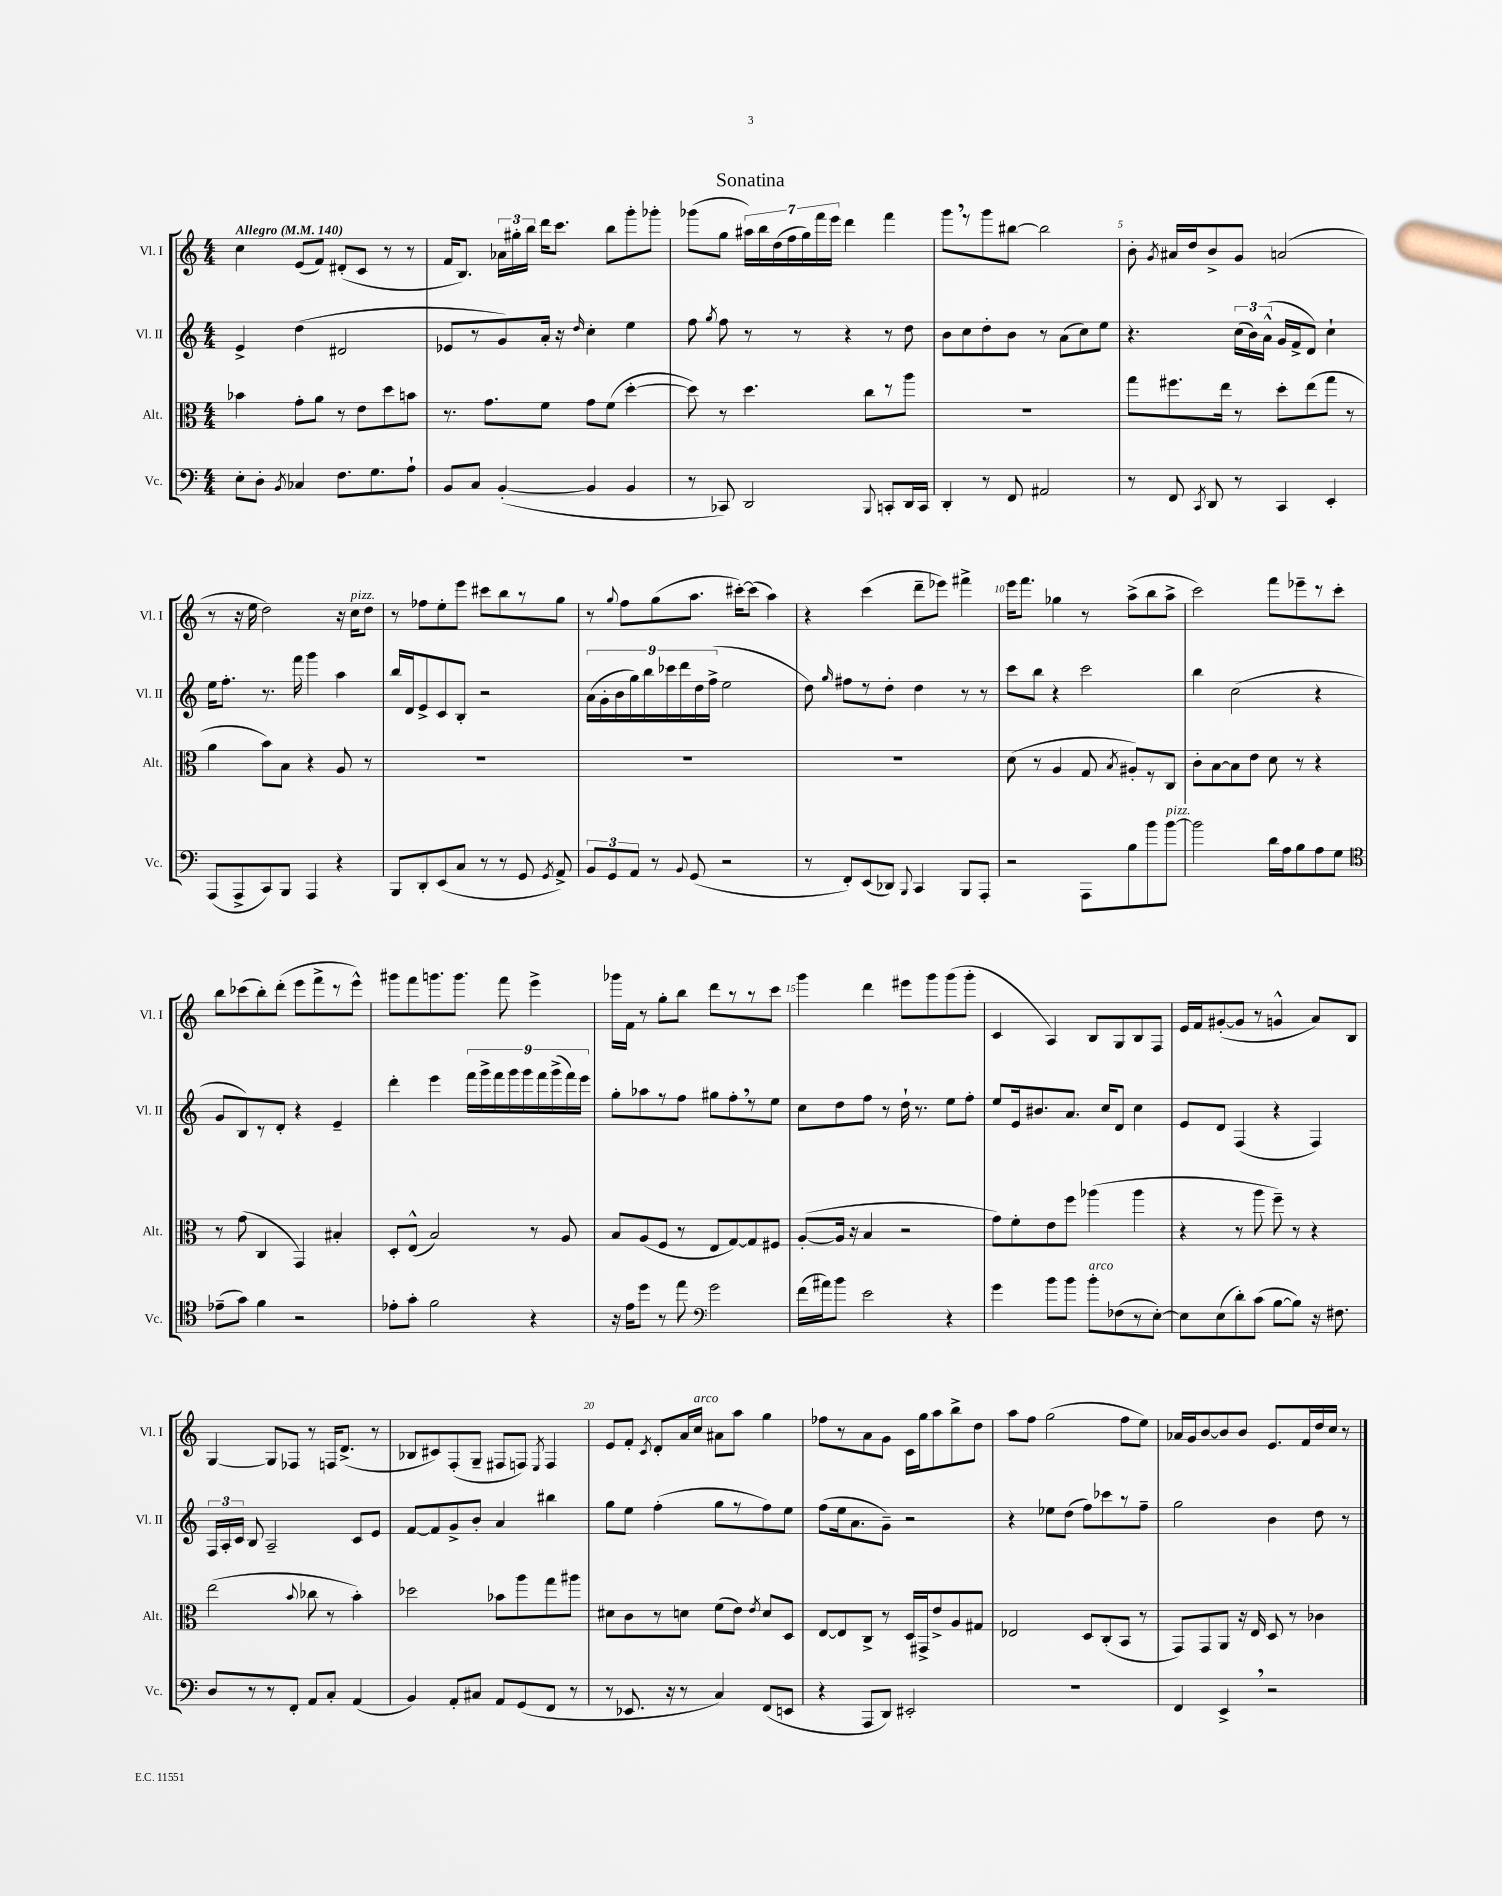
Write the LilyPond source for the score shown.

\header { title = "Sonatina" }
<<
\new StaffGroup <<
\new Staff = "s0" \with { instrumentName = "Vl. I" shortInstrumentName = "Vl. I" } {
    \clef treble \key c \major \numericTimeSignature \time 4/4 \tempo "Allegro" 4 = 140
    \autoBeamOff c''4 e'8[( f'8]) dis'8[-.( c'8] r8 r8 |
    f'16[ b8.]) \tuplet 3/2 { aes'16[ gis''16-. b''16] } d'''16[ c'''8.] b''8[ g'''8-. ges'''8]-. |
    ges'''8[( g''8] \tuplet 7/4 { ais''16[) b''16 d''16( f''16 g''16) f'''16 e'''16] } d'''4 f'''4 |
    g'''8[ \breathe r8 g'''8 bis''8]~ bis''2 |
    b'8-. \acciaccatura { g'8 } ais'16[ d''16 b'8-> g'8] a'2( |
    r8 r16 e''16 d''2) r16 c''16[^\markup { \italic "pizz." } d''8] |
    r8 fes''8[ e''8-. e'''8] cis'''8[ b''8 r8 g''8] |
    r8 \appoggiatura { g''8 } f''8[ g''8( a''8.] cis'''16[~-.) cis'''8]( a''4) |
    r4 c'''4( d'''8[-- ees'''8]) fis'''4-> |
    e'''16[ f'''8.] ges''4 r8 a''8[->( b''8 a''8]-> |
    c'''2) f'''8[ ees'''8-- r8 c'''8]-. |
    b''8[ ces'''8( b''8-.) d'''8]-.( e'''8[ f'''8-> r8 e'''8]-^) |
    gis'''8[ f'''8 g'''8. g'''8.] f'''8 e'''4-> |
    ges'''16[ f'16] r8 g''8[-. b''8] d'''8[ r8 r8 c'''8] |
    g'''4 d'''4 eis'''8[ g'''8 g'''8( g'''8]-. |
    c'4 a4) b8[ g8 b8 f8] |
    e'16[ f'16 gis'8~-.( gis'8] r8 g'4-^ a'8[) b8] |
    g4~ g8[ fes8] r8 f16[ d'8.]->( r8 |
    bes8[ cis'8) f8-.( g8]-- fis8[ f8]) \acciaccatura { e8 } f4 |
    e'8[ f'8]-. \acciaccatura { c'8 } d'8[-. a'16 c''16]^\markup { \italic "arco" } ais'8[ a''8] g''4 |
    fes''8[ r8 a'8 g'8] c'16[ g''16 a''8 b''8-> d''8] |
    a''8[ f''8] g''2( f''8[ e''8]) |
    aes'16[ g'16 b'8~ b'8 b'8] e'8.[ f'16 d''16 c''16] r8 \bar "|." |
}
\new Staff = "s1" \with { instrumentName = "Vl. II" shortInstrumentName = "Vl. II" } {
    \clef treble \key c \major \numericTimeSignature \time 4/4
    \autoBeamOff e'4-> d''4( dis'2 |
    ees'8[ r8 g'8) a'16]-. r16 \grace { d''16 } c''4-. e''4 |
    f''8 \acciaccatura { g''8 } f''8 r8 r8 r4 r8 d''8 |
    b'8[ c''8 d''8-. b'8] r8 a'8[( c''8) e''8] |
    r4. \tuplet 3/2 { c''16[( b'16) a'16]-^( } g'16[ f'16-> d'8]) c''4-! |
    e''16[ f''8.]-. r8. f'''16 g'''4 a''4 |
    b''16[ d'16 e'8-> c'8 b8]-. r2 |
    \tuplet 9/8 { a'16[( g'16-. b'16 g''16) b''16 ces'''16 d'''16 d''16 f''16]->( } e''2 |
    d''8) \grace { g''16 } fis''8[ r8 d''8]-. d''4 r8 r8 |
    c'''8[ b''8] r4 c'''2 |
    b''4 c''2( r4 |
    g'8[ b8) r8 d'8]-. r4 e'4-- |
    d'''4-. e'''4 \tuplet 9/8 { f'''16[ g'''16-> f'''16 g'''16 g'''16 f'''16 g'''16->( f'''16) e'''16] } |
    g''8[-. aes''8 r8 f''8] gis''8[ f''8-. \breathe r8 e''8] |
    c''8[ d''8 f''8] r8 d''16-! r8. e''8[ f''8]-. |
    e''8[ e'16 bis'8. a'8.] c''16[ d'8] c''4 |
    e'8[ d'8] f4( r4 f4) |
    \tuplet 3/2 { f16[ a16-. c'16] } b8 a2-- c'8[ e'8] |
    f'8[~ f'8 g'8-> b'8]-. a'4 bis''4 |
    g''8[ e''8] f''4-.( g''8[ r8 f''8) e''8] |
    f''8[( e''16 a'8. g'8]--) r2 |
    r4 ees''8[ d''8]( f''8[) ces'''8 r8 f''8]-- |
    g''2 b'4 d''8 r8 \bar "|." |
}
\new Staff = "s2" \with { instrumentName = "Alt." shortInstrumentName = "Alt." } {
    \clef alto \key c \major \numericTimeSignature \time 4/4
    \autoBeamOff bes'4 g'8[-. a'8] r8 e'8[ d''8 b'8] |
    r8. g'8.[ f'8] g'8[ f'8]( d''4~-. |
    d''8) r8 d''4. c''8[ r8 a''8] |
    R1 |
    g''8[ fis''8. e''16] r8 d''8[-. e''8( g''8] r8 |
    a'4 b'8[) b8] r4 a8 r8 |
    R1 |
    R1 |
    R1 |
    d'8( r8 a4 g8 \acciaccatura { b8 } ais8[-.) r8 c8] |
    c'8[-. b8~ b8 e'8] d'8 r8 r4 |
    r8 g'8( c4 g,4) bis4-. |
    d8[-. e8]-^( b2) r8 a8 |
    b8[ a8( f8] r8 e8[ g8~) g8 fis8] |
    a8[~-.( a16] r16 b4 r2 |
    g'8[) f'8-. e'8 f''8] aes''4( aes''4 |
    r4 r8 a''8 f''8--) r8 r4 |
    e''2( \appoggiatura { b'8 } ces''8 r8 b'4-.) |
    des''2 bes'8[ a''8 g''8 ais''8] |
    dis'8[ c'8 r8 d'8] f'8[( e'8]) \acciaccatura { e'8 } d'8[ d8] |
    e8[~ e8 c8]-> r8 d16[ gis,16-> e'8-> a8 gis8] |
    ees2 d8[ c8-.( b,8] r8 |
    g,8[) g,8 a,8] r16 e16 d8 r8 ces'4 \bar "|." |
}
\new Staff = "s3" \with { instrumentName = "Vc." shortInstrumentName = "Vc." } {
    \clef bass \key c \major \numericTimeSignature \time 4/4
    \autoBeamOff e8[-. d8]-. \acciaccatura { b,8 } ces4 f8.[ g8. a8]-! |
    b,8[ c8] b,4~-.( b,4 b,4 |
    r8 ces,8) d,2 \appoggiatura { b,,8 } c,8[-. d,16 c,16] |
    d,4-. r8 f,8 ais,2 |
    r8 f,8 \acciaccatura { c,8 } d,8 r8 c,4 e,4-. |
    a,,8[( a,,8-> c,8) b,,8] a,,4 r4 |
    b,,8[ d,8-. e,8( c8] r8 r8 g,8 \acciaccatura { g,8 } a,8->) |
    \tuplet 3/2 { b,8[ g,8 a,8] } r8 \appoggiatura { b,8 } g,8( r2 |
    r8 f,8[-.) e,8( des,8]) \appoggiatura { b,,8 } c,4 b,,8[ a,,8]-. |
    r2 a,,8[ b8 b'8 b'8]~^\markup { \italic "pizz." } |
    b'2 d'16[ a16 b8 a8 g8] |
    \clef tenor ees'8[--( g'8]) f'4 r2 |
    ees'8[-. g'8]-. f'2 r4 |
    r16 e'16[ d''8] r8 e''8 \clef bass g'2 |
    f'16[( ais'16) b'8] e'2 r4 |
    g'4 b'8[ b'8] b'8[-.^\markup { \italic "arco" } fes8( r8 e8]~-.) |
    e8[ e8( d'8-.) c'8]( b8[~ b8]) r16 fis8. |
    d8[ r8 r8 f,8]-. a,8[ c8]-. a,4( |
    b,4) a,8[-. cis8] a,8[ g,8( f,8] r8 |
    r8 ees,8. r16 r8 c4) f,8[( e,8] |
    r4 a,,8[ d,8]) eis,2-. |
    R1 |
    f,4 e,4-> \breathe r2 \bar "|." |
}
>>
>>
\layout { \context { \Score \override BarNumber.break-visibility = ##(#f #t #t) barNumberVisibility = #(every-nth-bar-number-visible 5) } }
